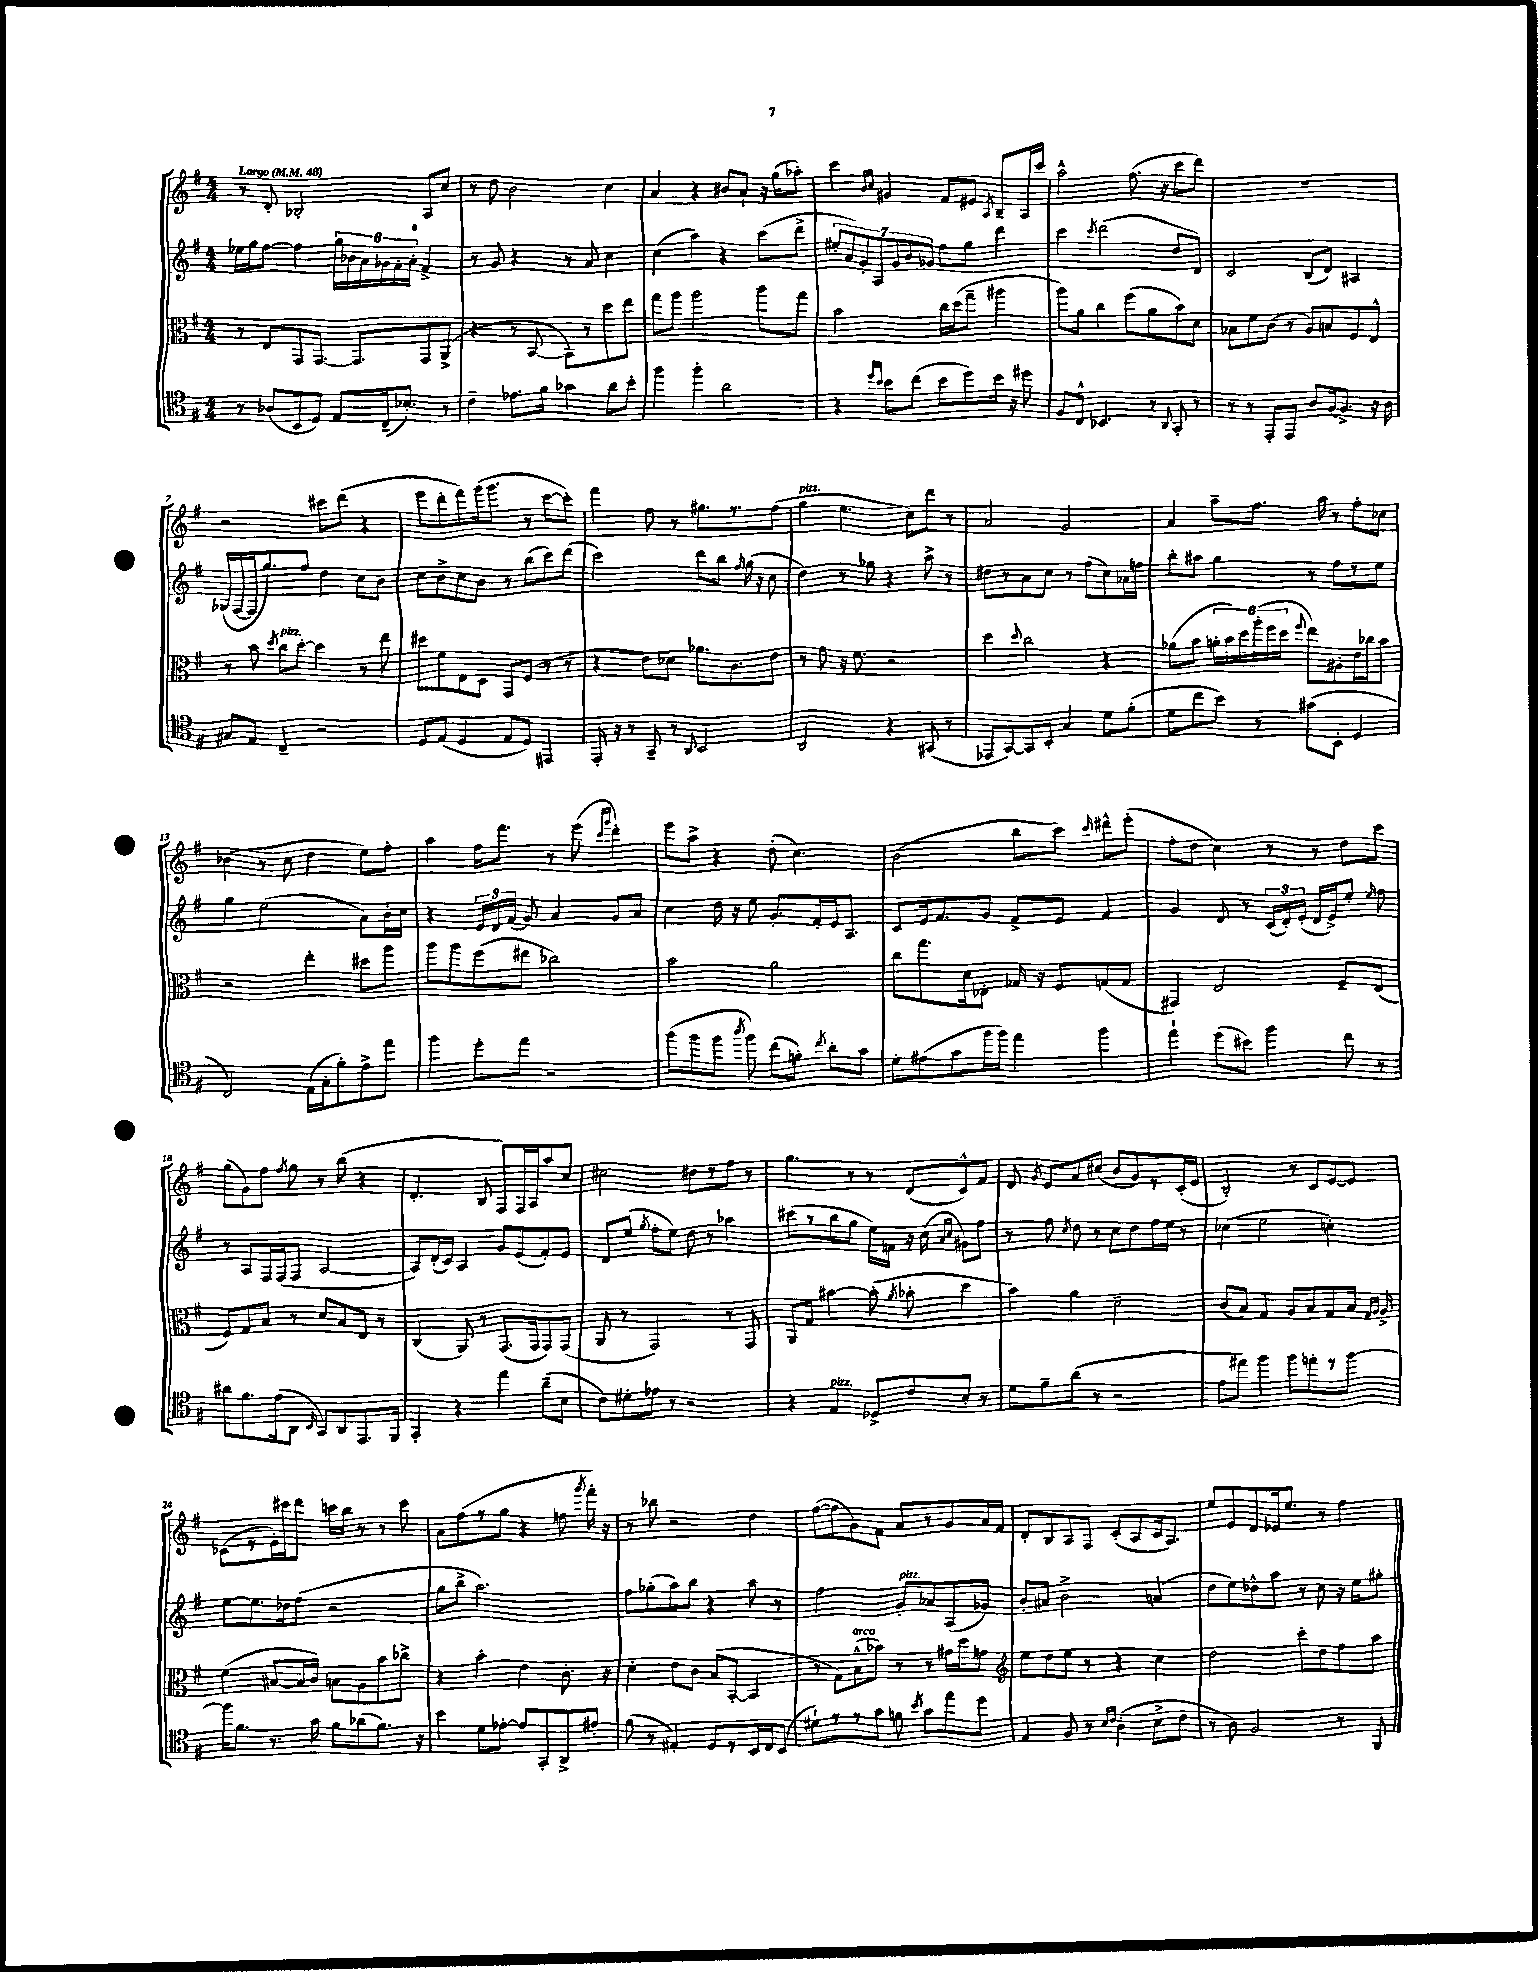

**kern	**kern	**kern	**kern
*staff4	*staff3	*staff2	*staff1
*clefC4	*clefC3	*clefG2	*clefG2
*k[f#]	*k[f#]	*k[f#]	*k[f#]
*M4/4	*M4/4	*M4/4	*M4/4
*MM48	*MM48	*MM48	*MM48
8r	8r	16ee-	8r
.	.	16gg	.
(8A-	8E	[8ff#	8d'
8BB	8GG	4ff#]	2B-'
8D)	[8.GG	.	.
8E	.	24gg	.
.	.	24b-	.
.	8.GG]	.	.
.	.	24a	.
(16C~	.	24g-	.
.	.	24f#'	.
8.B-')	.	.	.
.	.	24a'	.
.	8GG	4f#^	8A
8r	(8AA^	.	8cc
=	=	=	=
4c~	4r	8r	8r
.	.	8g	8dd
8.e-	8r	4r	2b
.	[8BB	.	.
16f#	.	.	.
4g-	8BB])	8r	.
.	8r	8a	.
8a	8dd	4cc	4cc
8b'	8ee	.	.
=	=	=	=
4ff#	8gg	(4cc	4a
.	8aa	.	.
4ff#'	2aa	4aa)	4r
2a	.	4r	8b#
.	.	.	8a`
.	8aa	(8ccc	16r
.	.	.	(16gg
.	8gg	8ddd^	8aa-')
=	=	=	=
4r	2b	14ee#'	4ccc
.	.	14a)	.
.	.	14g'	.
.	.	14A	.
16qqdd	.	.	16qqb
16qqb	.	.	16qqcc
8b	.	.	4g#
.	.	14g	.
.	.	14b	.
(8cc	.	.	.
.	.	14g-	.
8b	16cc	8ff#	8f#
.	(16dd	.	.
8dd)	8gg~	8gg	8e#
.	.	.	8qA
16b	4aa#	4ddd	8B~
16r	.	.	.
8dd#	.	.	16A
.	.	.	16ccc
=	=	=	=
8F#	8aa)	4ccc	2aa^^
8C^^	8a	.	.
.	.	8qccc	.
4.BB-	4cc	(2ddd	.
.	(8ff#	.	(8.ff#
8r	8a	.	.
.	.	.	16r
8qqAA	.	.	.
8GG'	8b)	8dd	8ccc
8r	8d	8d)	8ddd)
=	=	=	=
8r	8B-	2c	1r
8r	8f#	.	.
8EE'	(8c	.	.
8EE	8r	.	.
8A	8A)	(8B	.
[16F#	8B	8d)	.
8.F#^]	.	.	.
.	8F#	4A#	.
16r	8E^^	.	.
16A	.	.	.
=	=	=	=
8G#	8r	(16G-	2r
.	.	[16F#	.
8E	8b	16F#]	.
.	.	8.gg)	.
.	8qdd	.	.
4C~	8cc	.	.
.	[8dd'	8ff#	.
2r	4dd]	4dd	8ccc#
.	.	.	(8ddd
.	8r	8cc	4r
.	8ee	8b	.
=	=	=	=
8D	8dd#	8cc	8eee
(8E	8f#	8b^	8ddd'
4D	8E	8cc	8fff#)
.	8D	8b	(16ggg
.	.	.	8.ggg
8E	8GG	8r	.
8D)	(8F#	(8bb	8r
4EE#	8r	8ccc)	[8ccc
.	8r	(8ddd	8ccc'])
=	=	=	=
16EE'	4r	2ccc)	4fff#
16r	.	.	.
8r	.	.	.
8GG~	8e	.	8ff#
8r	8d-)	.	8r
8qqAA	.	.	.
2BB	8.a-	8ddd	8.gg#
.	.	8bb	.
.	8.c	.	8.r
.	.	16qqff#	.
.	.	(16gg	.
.	.	16r	.
.	8e	8cc	(8ff#
=	=	=	=
2AA	8r	4dd)	4gg
.	8g	.	.
.	16r	8r	4.ee
.	8.f#	.	.
.	.	8gg-	.
4r	2r	4r	.
.	.	.	8cc)
(8GG#	.	8aa^	8ddd
8r	.	8r	8r
=	=	=	=
8EE-	4dd	8dd#	2a
[8GG)	.	8r	.
.	8qqdd	.	.
8GG]	2cc	8a	.
8BB'	.	8cc	.
4G	.	8r	2g
.	.	(8ff#	.
8d	4r	8cc)	.
(8f#'	.	16a-	.
.	.	16ff	.
=	=	=	=
8d	(8a-	8bb'	4a
8cc	8b	8aa#	.
8b)	24a'	4gg	8aa~
.	24b)	.	.
.	24dd	.	.
8r	(24aa'	.	8.ff#
.	24ff#	.	.
.	24dd	.	.
.	8qqff#	.	.
(8g#	8ee)	8r	.
.	.	.	16aa
8BB'	8A#'	8ff#	8r
4D	16e	8r	8ff#'
.	16cc-	.	.
.	8b	8ee	8cc-
=	=	=	=
2C)	2r	4gg	(4b-
.	.	(2ee	8r
.	.	.	8cc
(16E	4ee'	.	4dd
16G'	.	.	.
8f#')	.	.	.
8e^	8dd#	8a)	8ee)
8ee	8aa	16b'	8ff#'
.	.	16cc	.
=	=	=	=
4ff#	8aa	4r	4aa
.	8aa	.	.
8dd'	(8ff#	24e	16ff#
.	.	24d	.
.	.	.	8.fff#
.	.	(24f#	.
8ee	8ee#	8g)	.
2r	2cc-)	4a	8r
.	.	.	(8eee
.	.	.	16qqccc
.	.	.	16qqggg
.	.	8g	4ddd')
.	.	8a	.
=	=	=	=
(8ff#	2b	4cc	8eee
8ff#	.	.	8aa^
8ff#	.	16dd	4r
.	.	16r	.
8qaa	.	.	.
8ff#)	.	8ee	.
(8cc	2a	8.g'	(8dd'
8f')	.	.	4.cc)
.	.	16f#'	.
8qcc	.	.	.
8a'	.	16e	.
.	.	8.A	.
8g	.	.	.
=	=	=	=
8d'	8cc	8c	(2b
(8e#	8.gg	16e	.
.	.	8.f#	.
8g	.	.	.
.	16d	.	.
16ff#	8E-'	8g	.
16ff#)	.	.	.
4ee	16G-	8f#^	8bb
.	16r	.	.
.	8F#	8e	8ccc)
.	.	.	16qqccc
4ff#	(8G	4f#	8ddd#^^
.	8G	.	(8eee'
=	=	=	=
4ee`	4GG#)	4g	8ff#'
.	.	.	8dd
(8dd	2E	8d	4cc)
8b#)	.	8r	.
4ff#	.	(24c	8r
.	.	24d')	.
.	.	(24e'	.
.	.	16d	8r
.	.	16e^)	.
8cc	8F#~	8ee'	8dd
.	.	16qqee	.
8r	(8E	8ff#	8ccc
=	=	=	=
8a#	8F#)	8r	(8gg
8.f#	8G	8A	8g)
.	8B	16F#	8ff#
(16e	.	(16F#	.
.	.	.	8qff#
8AA	8r	8F#	8gg
16qqBB	.	.	.
8GG)	8d	[2A	8r
8AA	8B	.	(8bb
8.EE	8E	.	4r
.	8r	.	.
16FF#	.	.	.
=	=	=	=
4GG'	(4C	8A])	4.d'
.	.	(16d'	.
.	.	16c)	.
4r	8AA)	4A	.
.	8r	.	8B
4ee	(8.GG	8g	8F#)
.	.	(8e	16F#
.	16GG	.	16A
(8a~	8GG)	8f#')	8aa
8B	(8GG	8e	8cc
=	=	=	=
8c)	8AA	8d	2cc#
8d#'	8r	(8ee	.
.	.	8qgg	.
8e-	2GG)	8ff#'	.
8r	.	8ee)	.
2r	.	8dd	8dd#
.	.	8r	8r
.	8r	4aa-	8ff#
.	8GG	.	8r
=	=	=	=
4r	8AA	(8ccc#	4.gg
.	8G	8r	.
4E	[4b#	8bb	.
.	.	8gg	8r
8D-^	(8b#']	16ee)	8r
.	.	16f	.
.	8qa	.	.
8c	8b-'	16r	(8d
.	.	(16cc	.
.	.	16qqa	.
.	.	16qqcc	.
8B'	4dd	8g#)	8c^^)
8r	.	8ff#	8f#
=	=	=	=
8d	4b)	8r	8d
.	.	.	8qg
8f#~	.	8ff#	8e
.	.	8qcc	.
(8a	4a	8dd	8a
8r	.	8r	(8cc#
2r	2d~	8cc	8b
.	.	8dd	8g)
.	.	16ff#	8r
.	.	16ee	.
.	.	8r	(16c'
.	.	.	16e
=	=	=	=
8e	(8c	(4cc-	2B')
8ee#)	8B)	.	.
4ff#	4G	2ee	.
8ff#	8A	.	8r
8ee'	8B	.	8c
8r	8G	4cc')	[8e
[8ff#	16B	.	8e]
.	16qqG	.	.
.	16qqA	.	.
.	16A^	.	.
=	=	=	=
16ff#]	(4f#	[8ee	(8c-
8.f#	.	.	.
.	.	8.ee]	8r
8.r	[8B#	.	16e')
.	.	16dd-	16ccc#
.	16B#]	(8ff#	8ddd
16g	16c)	.	.
8f#	8B	2r	16ccc
.	.	.	16bb
(8a-	8A	.	8r
8.f#)	8b	.	8r
.	8cc-^	.	8ccc
16r	.	.	.
=	=	=	=
4b	4r	8gg	8a
.	.	8bb^	(8ff#
8d	4b'	2.aa)	8r
[8e-'	.	.	8gg
8e-]	4e	.	4r
8GG'	.	.	.
8AA^	8.c'	.	8ff
.	.	.	8qggg
8e#'	.	.	16fff#')
.	16r	.	16r
=	=	=	=
(8f#	4d'	8ff#	8r
8r	.	(8gg-'	8bb-
4E#')	8e	8aa)	2r
.	8c	8bb	.
8D	(8B	4r	.
8r	[8BB'	.	.
16BB	4BB]	8aa	4dd
16C	.	.	.
(8BB	.	8r	.
=	=	=	=
8d#`)	8r	2ff#	([8ff#
8r	8G)	.	8ff#]
8r	(8B^^	.	8g)
8g	8b-)	.	8f#
8f	8r	8g'	8a
8qb	.	.	.
8g	8r	8a-	8r
8ee	16g#	(8A	8g
.	16dd	.	.
8dd	8g	8g-)	16a
.	.	.	16f#
=	=	=	=
*	*clefG2	*	*
4E	8ee	8b'	8d'
.	8dd	8a#	8B
8F#	8ee	2b^	8A
8r	8r	.	8F#
16qqB	.	.	.
16qqc	.	.	.
(4A'	4r	.	(8c'
.	.	.	8A
8B^	4cc	(4a	16c
.	.	.	8.A)
8c	.	.	.
=	=	=	=
8r	2dd	8dd	8ee
8A)	.	8ee)	8e
2F#	.	8dd-^^	8d
.	.	8aa	16e-
.	.	.	8.ee
.	8ccc'	8r	.
.	8dd	8cc	8r
8r	8ff#	16r	4ff#
.	.	16ee	.
8FF#	8aa	8gg#'	.
==	==	==	==
*-	*-	*-	*-
